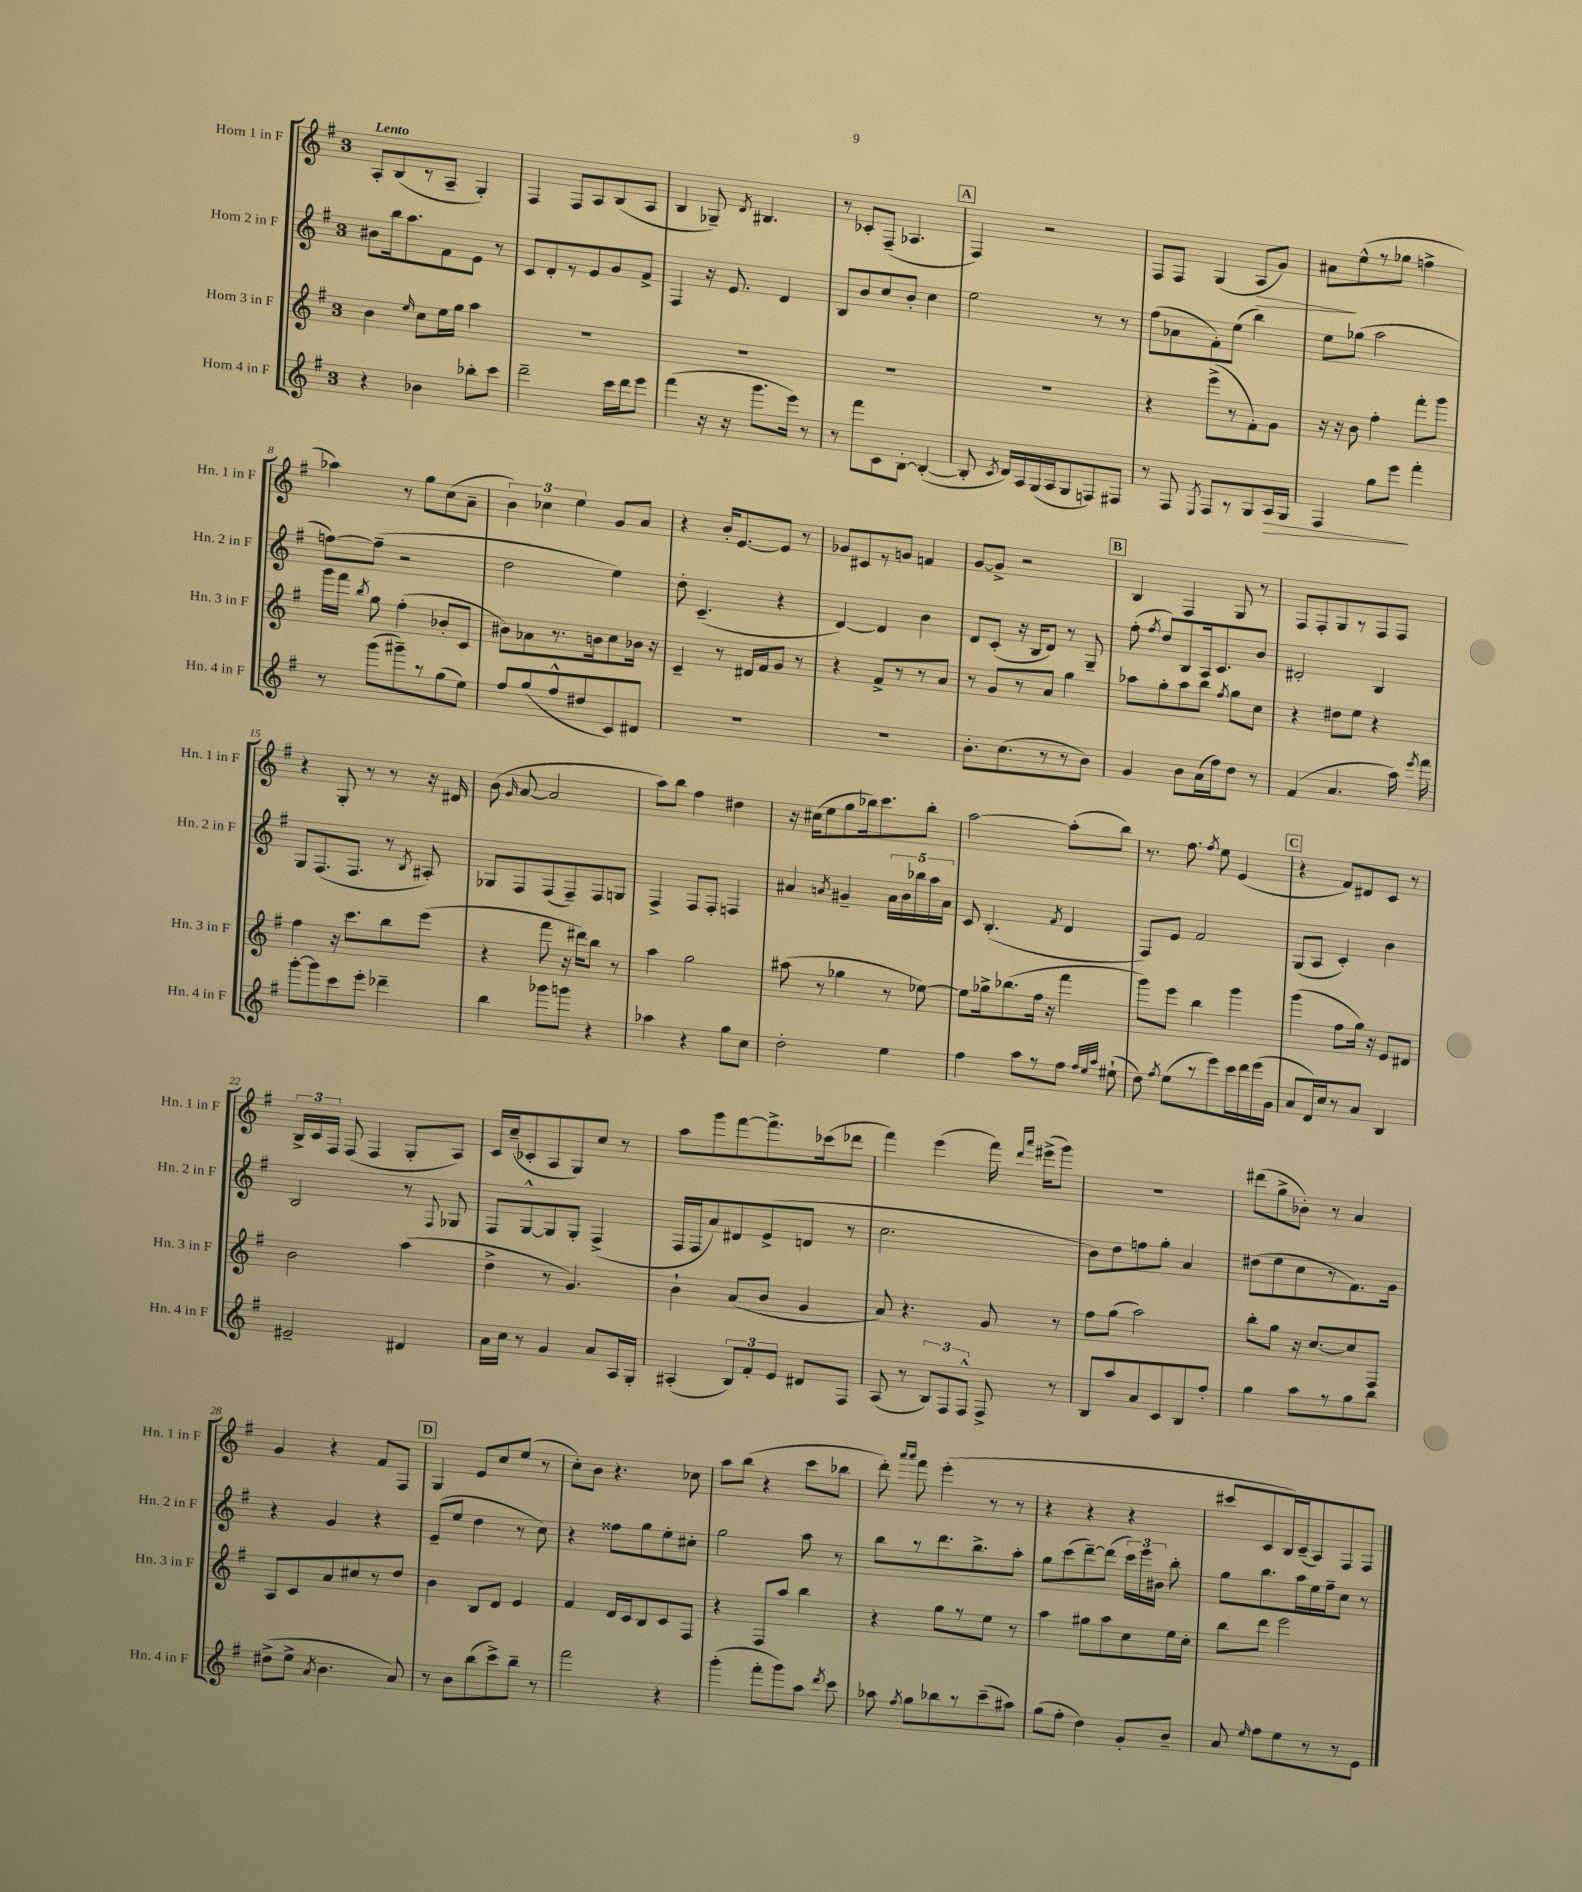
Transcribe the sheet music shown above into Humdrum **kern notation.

**kern	**dynam	**kern	**kern	**kern	**dynam
*part4	*part4	*part3	*part2	*part1	*part1
*staff4	*staff4	*staff3	*staff2	*staff1	*staff1
*I"Horn 4 in F	*	*I"Horn 3 in F	*I"Horn 2 in F	*I"Horn 1 in F	*
*I'Hn. 4 in F	*	*I'Hn. 3 in F	*I'Hn. 2 in F	*I'Hn. 1 in F	*
*clefG2	*	*clefG2	*clefG2	*clefG2	*
*k[f#]	*	*k[f#]	*k[f#]	*k[f#]	*
*M3/4	*	*M3/4	*M3/4	*M3/4	*
=1	=1	=1	=1	=1	=1
!	!	!	!	!LO:TX:a:B:t=Lento	!
4r	.	4b\	8b#X\L	8A'/L	.
.	.	.	16bb\k	(8B/	.
.	.	.	8.aa\	.	.
.	.	16qqee/	.	.	.
4b-X\	.	8cc\L	.	8r	.
.	.	16ee\L	8f#\	8A~/J	.
.	.	16gg\JJ	.	.	.
8bb-X'\L	.	4aa\	8e\J	4G'/)	.
8ccc\J	.	.	8r	.	.
=2	=2	=2	=2	=2	=2
2ddd~\	.	2.r	8c/L	4F#/	.
.	.	.	8d'/	.	.
.	.	.	8r	8F#/L	.
.	.	.	8e/	8A/	.
16ccc\LL	.	.	8g/	(8B/	.
16ddd\J	.	.	.	.	.
8eee\J	.	.	8f#^/J	8A/J	.
=3	=3	=3	=3	=3	=3
(4fff#\	.	2.r	4F#/	4B/	.
16r	.	.	16r	8G-X~/)	.
16r	.	.	8.e/	.	.
.	.	.	.	8qd/	.
8.ggg\L	.	.	.	4.B#X/	.
.	.	.	4d/	.	.
16eee\Jk)	.	.	.	.	.
8r	.	.	.	.	.
=4	=4	=4	=4	=4	=4
8r	.	2.r	8B/L	8r	.
8fff#\L	.	.	8b/	8c-X'/L	.
8c\	.	.	8cc/	(8F#~/J	.
[8B'\J	.	.	8b'/J	4.A-X/	.
(4B'/_	.	.	4cc\	.	.
!!LO:REH:place=s1:t=A
=5	=5	=5	=5	=5	=5
8B'/]	.	2.r	2ee\	4F#/)	.
8qc/	.	.	.	.	.
16d/LL)	.	.	.	.	.
16A/	.	.	.	.	.
(16G/	.	.	.	2r	.
16A/J	.	.	.	.	.
8G/	.	.	.	.	.
8Fn/)	.	.	8r	.	.
8F#X/J	.	.	8r	.	.
=6	=6	=6	=6	=6	=6
8r	.	4r	(8ff#\L	8F#/L	.
8F#/	.	.	8a-X\	8F#/J	.
8qE/	.	.	.	.	.
8F#/L	.	(8eee^\L	8f#'\)	(4G/	.
8r	.	8r	(8ee\J	.	.
!	!	!	!	!	!LO:HP:b
8G/	.	8f#'\)	4bb\)	8A/L	>
!	!LO:HP:b	!	!	!	!
16A/L	>	8g\J	.	8g/J)	.
16G/JJ	.	.	.	.	.
=7	=7	=7	=7	=7	=7
4F#/	.	16r	8ee\L	8a#X\L	.
.	.	16r	.	.	.
.	.	8b\	(8gg-X\J	(8ee^^\	]
8gg\L	.	4ff#'\	2aa\	8r	.
8eee\J	.	.	.	8gg-X\J	.
4fff#'\	]	8fff#'\L	.	4ffn^\	.
.	.	8ggg\J	.	.	.
!!LO:LB:g=z
=8	=8	=8	=8	=8	=8
8r	.	16ggg\LL	[8ffn\L)	4aa-X\)	.
.	.	16fff#\JJ	.	.	.
.	.	8qbb/	.	.	.
(8ggg\L	.	8gg\	(8ff~\J]	.	.
8ggg#X~\)	.	(4ff#'\	2r	8r	.
8r	.	.	.	8gg\L	.
(8gg\	.	8b-X'/L	.	(8cc\	.
8ee\J)	.	8c/J	.	8a~\J	.
=9	=9	=9	=9	=9	=9
8ff#/L	.	8b#X\L)	2dd\	6b\)	.
(8gg/	.	8a-X\	.	.	.
.	.	.	.	6cc-X\	.
8ff#^^/	.	8.r	.	.	.
.	.	.	.	6ee\	.
8dd#X/	.	.	.	.	.
.	.	16bn\k	.	.	.
8c/)	.	8cc\	4ee\)	8g/L	.
8d#X/J	.	16b-X\Jk	.	8a/J	.
.	.	16r	.	.	.
=10	=10	=10	=10	=10	=10
2.r	.	4c~/	8dd'\	4r	.
.	.	.	(4.c~/	.	.
.	.	8r	.	16b'/KL	.
.	.	.	.	[8.e/	.
.	.	16d#X/LL	.	.	.
.	.	16f#/J	.	.	.
.	.	8g/J	4r	8e/J]	.
.	.	8r	.	8r	.
=11	=11	=11	=11	=11	=11
2.r	.	4r	[4d/)	8g-X/L	.
.	.	.	.	8c#X/	.
.	.	8f#^/L	4d/]	8r	.
.	.	8r	.	8gn/J	.
.	.	8r	4b\	4fn/	.
.	.	8a/J	.	.	.
=12	=12	=12	=12	=12	=12
8.b'\L	.	8r	8d/L	[8g/L	.
.	.	8g/L	(8c'/J	8g^/J]	.
(8.cc\	.	.	.	.	.
.	.	8r	16r	2r	.
.	.	.	16B/KL	.	.
8r	.	8a/J	8d/J)	.	.
8r	.	4gg\	8r	.	.
8b\J)	.	.	8G~/	.	.
!!LO:REH:place=s1:t=B
=13	=13	=13	=13	=13	=13
4g/	.	8aa-X\L	(8ff#'\	4B/	.
.	.	.	8qff#/	.	.
.	.	8gg'\	8dd/L)	.	.
8b\L	.	8aa-\	8B/	4F#/	.
(16a\L	.	8bb\J	16A/k	.	.
16ff#\J)	.	.	8.c/	.	.
.	.	8qff#/	.	.	.
8dd\J	.	8gg\L	.	8G/	.
8r	.	8cc\J	8b/J	8r	.
=14	=14	=14	=14	=14	=14
(4f#/	.	4r	2d#X'/	8F#/L	.
.	.	.	.	8F#'/	.
4.a/	.	8dd#X\L	.	8G/	.
.	.	8ee\J	.	8r	.
.	.	4r	4B/	8F#/	.
16aa\)	.	.	.	8F#/J	.
8qeee/	.	.	.	.	.
16fff#\	.	.	.	.	.
!!LO:LB:g=z
=15	=15	=15	=15	=15	=15
[8ggg'\L	.	4ff#\	8G/L	4r	.
8ggg\]	.	.	(8.F#/	.	.
8ccc\	.	16r	.	8G'/	.
.	.	8.ccc\L	8.F#/J	.	.
8eee'\J	.	.	.	8r	.
4ddd-X~\	.	8bb\	8r	8r	.
.	.	.	8qB/	.	.
.	.	(8eee\J	8A#X'/)	16r	.
.	.	.	.	16d#X/	.
=16	=16	=16	=16	=16	=16
4bb\	.	4r	8G-X/L	(8b\	.
.	.	.	.	16qqg/	.
.	.	.	8F#/	[8a/	.
8ggg-X\L	.	8fff#\	(8F#/	2a/]	.
8gggn\J	.	16r	8F#~/)	.	.
.	.	16ddd#X\KL)	.	.	.
4r	.	8bb\J	8F#/	.	.
.	.	8r	8Gn/J	.	.
=17	=17	=17	=17	=17	=17
4aa-X\	.	4aa\	4F#^/	8aa\L)	.
.	.	.	.	8bb\J	.
4r	.	2gg\	8F#/L	4ff#\	.
.	.	.	8F#'/J	.	.
8gg\L	.	.	4Fn/	4dd#X\	.
8cc\J	.	.	.	.	.
=18	=18	=18	=18	=18	=18
2dd'\	.	(8aa#X\	4a#X/	16r	.
.	.	.	.	(16cc#X\KL	.
.	.	8r	.	8ee\	.
.	.	.	8qan/	.	.
.	.	4gg-X\	4g#X~/	8gg\	.
.	.	.	.	16bb-X\k)	.
.	.	.	.	8.ccc\	.
4ee\	.	8r	20a\LL	.	.
.	.	.	20b\	.	.
.	.	.	20bb-X\	.	.
.	.	[8ee-X\)	.	8bb-'\J	.
.	.	.	20aa\	.	.
.	.	.	20a\JJ	.	.
=19	=19	=19	=19	=19	=19
4ff#\	.	8ee-\L]	8c/	[2aa\	.
.	.	16gg-X^\k	(4.B'/	.	.
.	.	(8.bb-X\	.	.	.
8aa\L	.	.	.	.	.
8r	.	16ff#\Jk	.	.	.
.	.	16r	.	.	.
.	.	.	8qf#/	.	.
8ff#\J	.	4fff#\	4d/	(8aa'\L]	.
32qqff#/LLL	.	.	.	.	.
32qqee/	.	.	.	.	.
32qqaa/JJJ	.	.	.	.	.
(8ee#X`\	.	.	.	8bb\J)	.
=20	=20	=20	=20	=20	=20
8dd\)	.	8ggg\L)	8F#/L)	8.r	.
8qff#/	.	.	.	.	.
(8ee\L	.	8eee\J	8e/J	.	.
.	.	.	.	8.ff#\	.
8r	.	4bb\	2f#/	.	.
.	.	.	.	8qff#/	.
8eee\)	.	.	.	8ee\	.
16ccc\L	.	4ggg\	.	(4e/	.
16ddd\	.	.	.	.	.
(16eee\	.	.	.	.	.
16g\JJ	.	.	.	.	.
!!LO:REH:place=s1:t=C
=21	=21	=21	=21	=21	=21
8a/L	.	(4ggg\	(8G/L	4r	.
16d/L)	.	.	8A/J	.	.
16cc/J	.	.	.	.	.
8r	.	8ff#\L	4c'/)	8f#/L)	.
8a/J	.	16gg\Jk)	.	8d#X/	.
.	.	16r	.	.	.
4B/	.	8e/L	4b\	8c/J	.
.	.	8d#X/J	.	8r	.
!!LO:LB:g=z
=22	=22	=22	=22	=22	=22
2e#X~/	.	2b\	2B/	24B^/LL	.
.	.	.	.	24c/	.
.	.	.	.	24F#/JJ	.
.	.	.	.	(8F#/	.
.	.	.	.	4F#/	.
4d#X/	.	(4aa\	8r	8G'/L	.
.	.	.	8qqF#/	.	.
.	.	.	8G-X/	8A/J)	.
=23	=23	=23	=23	=23	=23
16a\LL	.	4dd^\	8F#/L	16c/LL	.
16cc\JJ	.	.	.	(16cc~/J	.
8r	.	.	[8G^^/	8c-X'/	.
4g/	.	8r	8G/]	8A/	.
.	.	4.g/)	8G'/J	8G/)	.
8a/L	.	.	(4F#^/	8cc/J	.
16A/L	.	.	.	8r	.
16G'/JJ	.	.	.	.	.
=24	=24	=24	=24	=24	=24
(4A#X'/	.	4b`\	16F#/LL	8aa\L	.
.	.	.	16F#/J	.	.
.	.	.	8a/)	8ggg\	.
12B/L)	.	(8a/L	8d#X/	[8fff#\	.
12f#'/	.	.	.	.	.
.	.	8b/J	(8e^/	8.fff#^\]	.
12e/J	.	.	.	.	.
8d#X/L	.	4g/	8dn/J	.	.
.	.	.	.	(16ccc-X\k	.
8F#/J	.	.	8r	8ddd-X\J	.
=25	=25	=25	=25	=25	=25
(8A/	.	8a/)	2.cc\	4fff#\)	.
8r	.	4.r	.	.	.
12B/L)	.	.	.	(4eee\	.
12F#/	.	.	.	.	.
12F#^^/J	.	.	.	.	.
8F#^/	.	8g/	.	16fff#\)	.
.	.	.	.	16qqddd/LL	.
.	.	.	.	16qqaaa/JJ	.
.	.	.	.	(16eee#X^\KL	.
8r	.	8r	.	8ggg\J)	.
=26	=26	=26	=26	=26	=26
8B/L	.	8ff#\L	8b\L)	2.r	.
8aa/	.	(8gg\J	8dd\	.	.
8a/	.	2aa\)	8ffn\	.	.
8c/	.	.	8gg'\J	.	.
8B/	.	.	4a/	.	.
8ff#'/J	.	.	.	.	.
=27	=27	=27	=27	=27	=27
4gg\	.	8bb'\L	(8dd#X\L	(8ddd#X\L	.
.	.	8gg\J	8ee\	8gg^\	.
8aa\L	.	16r	8cc\	8b-X'\J)	.
.	.	[8.cc/L	.	.	.
8r	.	.	8r	8r	.
8gg\	.	8cc/]	8.f#\)	4a/	.
8bb\J	.	8F#/J	.	.	.
.	.	.	16g\Jk	.	.
!!LO:LB:g=z
=28	=28	=28	=28	=28	=28
(8dd#X^\L	.	8A/L	4r	4g/	.
8ee^\J	.	8c/	.	.	.
8qa/	.	.	.	.	.
4.b\	.	8a/	4g/	4r	.
.	.	8cc#X/	.	.	.
.	.	8r	4r	8f#/L	.
8a/)	.	8dd/J	.	8F#/J	.
!!LO:REH:place=s1:t=D
=29	=29	=29	=29	=29	=29
8r	.	4b\	(8e~/L	4G/	.
8b\L	.	.	8ee/J	.	.
(8bb\	.	8B/L	4dd\	8e/L	.
8ccc^\)	.	8d/J	.	8cc/	.
8bb~\J	.	4e/	8r	(8ee/J	.
8r	.	.	8cc\)	8r	.
=30	=30	=30	=30	=30	=30
2fff#\	.	4f#/	4r	8cc'\L)	.
.	.	.	.	8b\J	.
.	.	16d/LL	8ff##X\L	4.r	.
.	.	16c/J	.	.	.
.	.	8B/	8gg\	.	.
4r	.	8c/	8ee'\	.	.
.	.	8F#/J	8cc#X'\J	8cc-X\	.
=31	=31	=31	=31	=31	=31
(4ggg'\	.	4r	2gg\	8aa\L	.
.	.	.	.	(8bb\J	.
8fff#'\L	.	8F#/L	.	4r	.
8ggg\)	.	8aa/J	.	.	.
8aa\J	.	4bb\	8aa\	8ccc\L	.
8qddd/	.	.	.	.	.
8ccc\	.	.	8r	8bb-X\J	.
=32	=32	=32	=32	=32	=32
8aa-X\	.	4r	8bb\L	8ddd'\)	.
.	.	.	.	16qqaaa/LL	.
8qff#/	.	.	.	16qqaaa/JJ	.
8gg\L	.	.	8r	8fff#\	.
8bb-X\	.	8gg\L	8.ddd\	(4eee'\	.
8r	.	8r	.	.	.
.	.	.	8.bb^\	.	.
(8ccc~\	.	8ee\J	.	8r	.
8aa#X\J)	.	8r	8aa'\J	8r	.
=33	=33	=33	=33	=33	=33
(8gg\L	.	4aa\	8gg\L	4r	.
8ff#'\J	.	.	(8ccc\	.	.
4dd\)	.	8gg#X\L	[8ddd~\)	4r	.
.	.	8aa\	(8ddd\J]	.	.
8g'/L	.	8cc\	24ccc\LL)	4r	.
.	.	.	24eee\	.	.
.	.	.	24b#X\JJ	.	.
8b~/J	.	16ee\L	8bb'\	.	.
.	.	16cc'\JJ	.	.	.
=34	=34	=34	=34	=34	=34
8a/	.	8bb\L	8gg\L	8ccc#X/L	.
16qqee/	.	.	.	.	.
8ff#\L	.	8ddd\J	8.bb\	8c/	.
8ee\	.	2eee\	.	16B/L)	.
.	.	.	16aa\L	(16c~/J	.
8r	.	.	16ee\	8A/)	.
.	.	.	16ff#~\J	.	.
8r	.	.	8cc\J	8F#/	.
8e\J	.	.	8r	8F#/J	.
==	==	==	==	==	==
*-	*-	*-	*-	*-	*-
